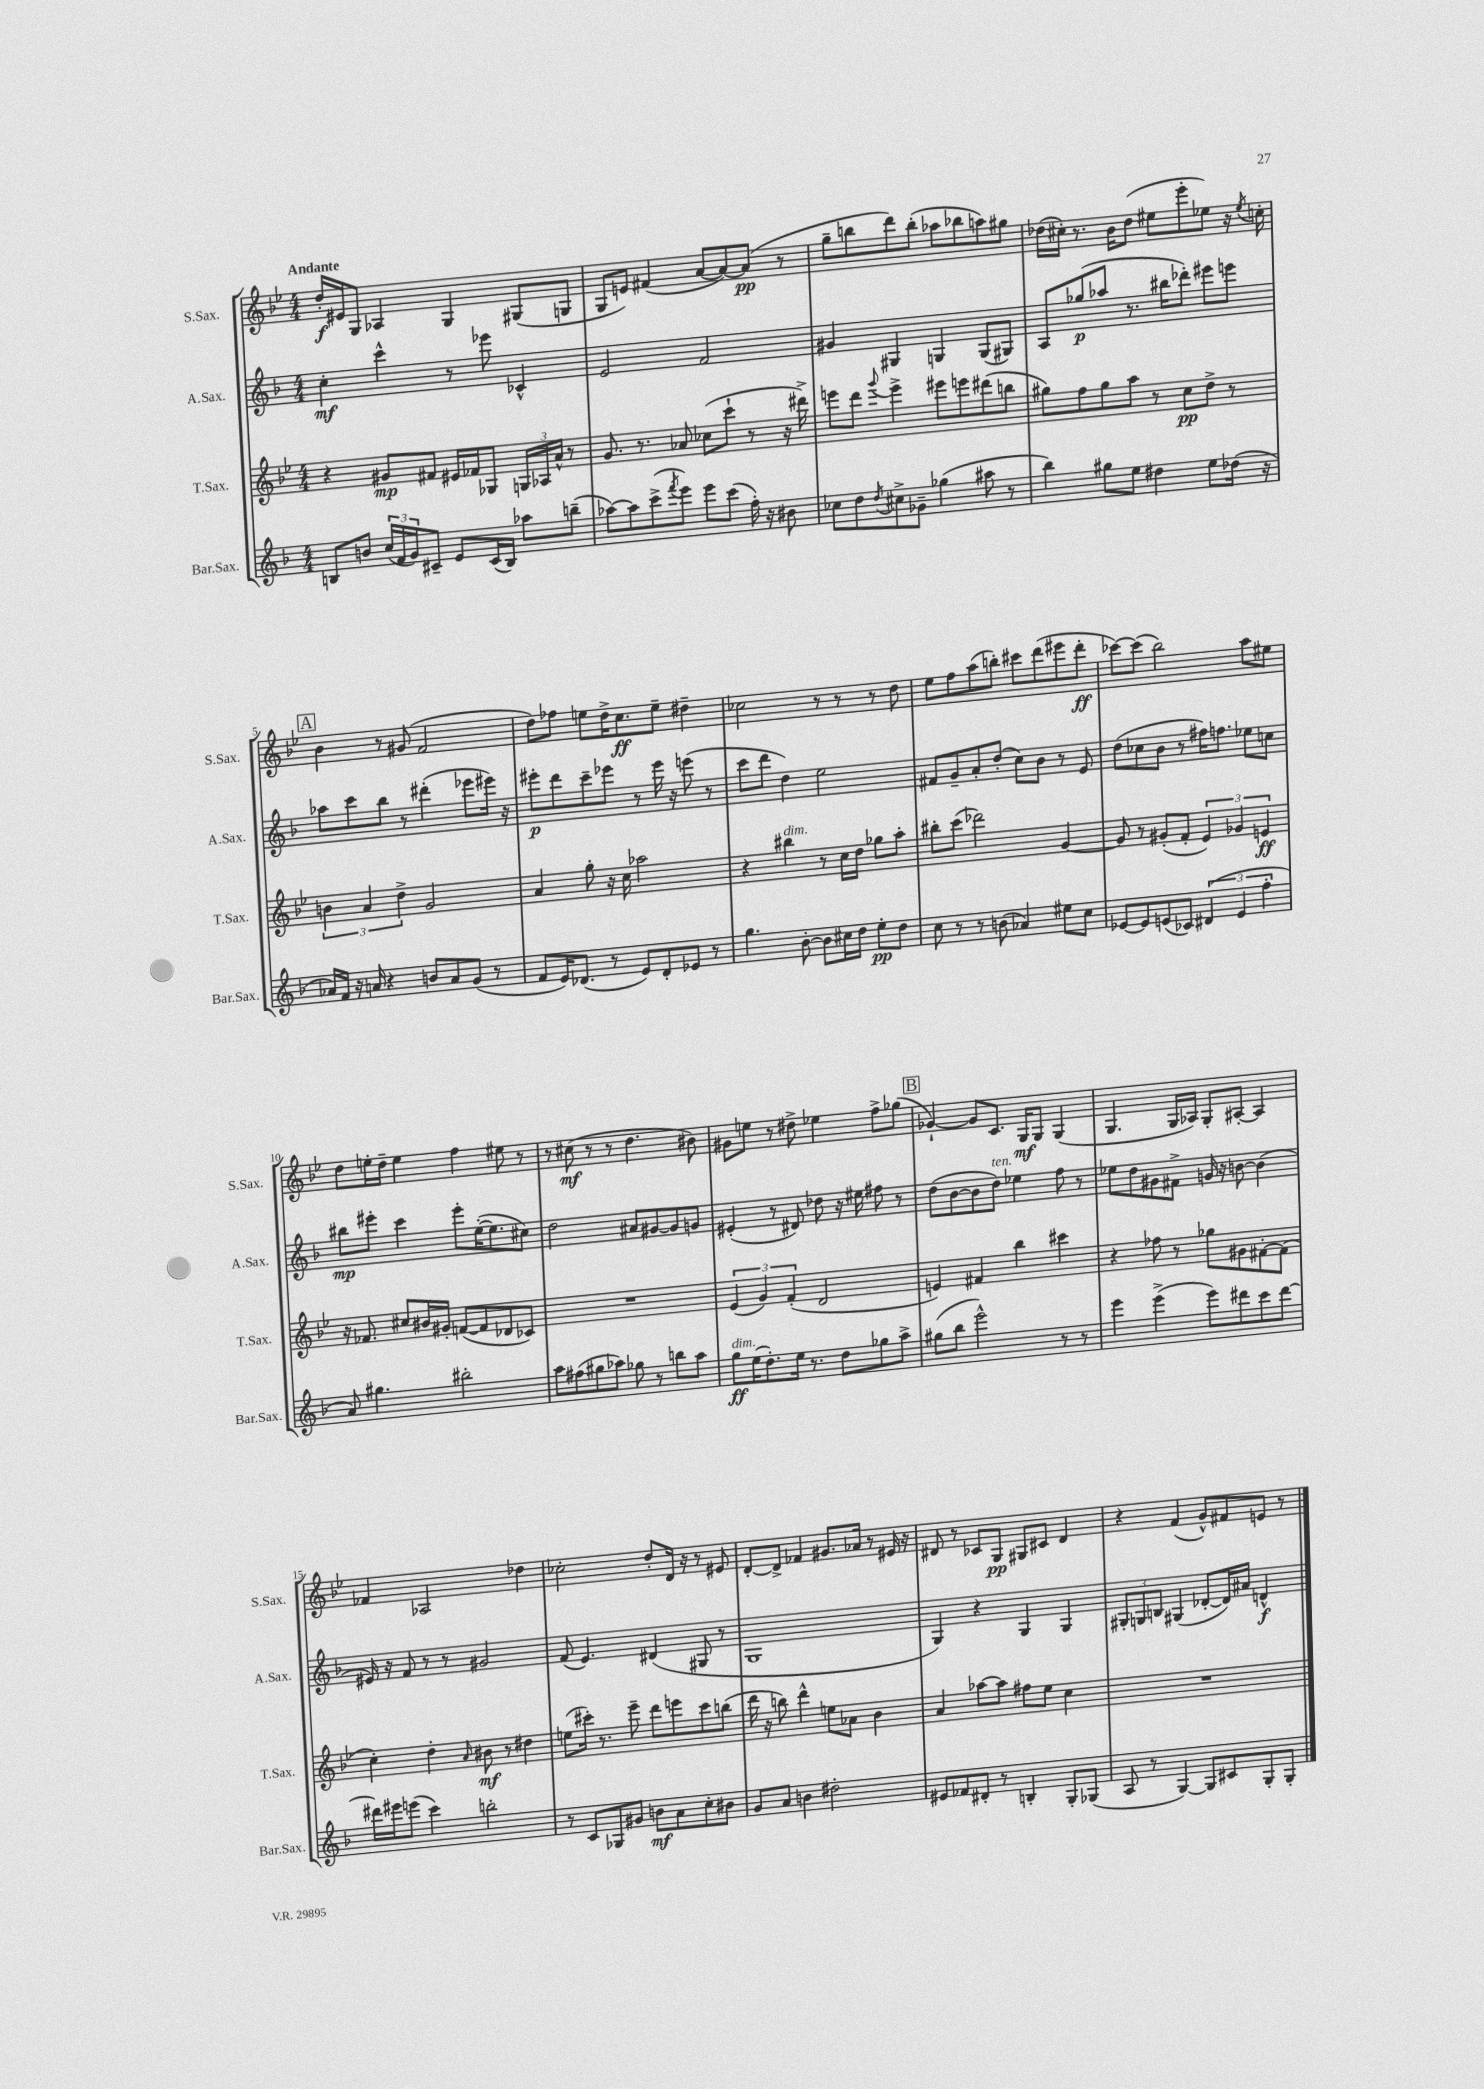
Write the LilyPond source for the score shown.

<<
\new StaffGroup <<
\new Staff = "s0" \with { instrumentName = "S.Sax." shortInstrumentName = "S.Sax." } {
    \clef treble \key bes \major \numericTimeSignature \time 4/4 \tempo "Andante"
    d''16-.\f eis'16 g8 aes4 g4 gis8( g8 |
    g8 e'8) fis'4( a'8~ a'8~) a'8\pp( r8 |
    g''8-- b''8 d'''8) b''8-.( aes''8 bes''8 a''8) gis''8 |
    des''16( cis''16-.) r8. bes'16 des''8( eis''8 ees'''8-. ees''8) r16 \acciaccatura { ees''8 } c''16-. |
    \mark \markup { \box "A" } bes'4 r8 gis'8( f'2 |
    d''8) fes''8 e''8 d''16-> c''8.\ff e''8-- dis''4-- |
    ces''2 r8 r8 r8 d''8 |
    ees''8 f''8 a''8( b''8-.) cis'''8 d'''8( eis'''8 d'''8-.\ff |
    ces'''8~) ces'''8( bes''2) a''8 eis''8 |
    d''8 e''16-. d''16-- e''4 f''4 eis''8 r8 |
    r8 cis''8\mf( r8 r8 d''4. bis'8) |
    gis'8 e''8 r8 dis''8-> ees''4 f''8-> ges''8( |
    \mark \markup { \box "B" } ges'4~-!) ges'8 c'8. g16\mf g8 g4( |
    g4. g16 aes16) g8-. ais8~-. ais4 |
    fes'4 aes2 des''4 |
    ces''2-. d''8-. d'16 r16 r8 eis'8 |
    d'8~-. d'8-> fes'4 gis'8. aes'16 r8 eis'16 r16 |
    dis'8 r8 ces'8 g8\pp gis8 cis'8 dis'4 |
    r4 f'4( g'8-^) fis'8 e'8 r8 \bar "|." |
}
\new Staff = "s1" \with { instrumentName = "A.Sax." shortInstrumentName = "A.Sax." } {
    \clef treble \key f \major \numericTimeSignature \time 4/4
    c''4-.\mf c'''4-^ r8 ees'''8 ces'4-^ |
    e'2 f'2 |
    gis'4 gis4 g4 g8( gis8) |
    a8 ges''8\p( aes''8 r8. bis''16 des'''8-.) eis'''8 e'''8 |
    \mark \markup { \box "A" } aes''8 c'''8 bes''8 r8 dis'''4-.( ees'''8 eis'''16) r16 |
    eis'''8-.\p d'''8 c'''8-- ees'''8 r8 ees'''16 r16 e'''8( r8 |
    c'''8 d'''8 d''4) e''2 |
    fis'8 g'8-- a'8-. d''8-.( c''8) bes'8 r8 e'8 |
    d''8( ces''8 bes'8 r8 fis''16) f''8. ees''8 c''8 |
    bis''8\mp eis'''8-. c'''4 eis'''8-. e''16~-.( e''8. cis''8) |
    d''2 ais'8 gis'8~ gis'8 g'8 |
    eis'4-.( r8 dis'8) des''8 r16 eis''16 fis''8 r8 |
    \mark \markup { \box "B" } d''8( bes'8~ bes'8 d''8^\markup { \italic "ten." }) ees''4 f''8 r8 |
    ees''8 d''8 gis'8 fis'8-> g'16 r16 b'8~ b'4( |
    eis'16) r16 f'8 r8 r8 gis'2 |
    f'8( e'4.) dis'4( gis8 r8 |
    g1 |
    g4) r4 g4 g4 |
    \tuplet 3/2 { gis8-. g8 b8 } gis4( des'8~-. des'16) ais'16 d'4-^\f \bar "|." |
}
\new Staff = "s2" \with { instrumentName = "T.Sax." shortInstrumentName = "T.Sax." } {
    \clef treble \key bes \major \numericTimeSignature \time 4/4
    r4 gis'8\mp fis'8 eis'16 fes'16 ges8 \tuplet 3/2 { g16 aes16 a'16-^ } r8 |
    g'8. r8. aes'8 ces''8( c'''8-! r8 r16 dis'''16->) |
    e'''8 d'''8 \appoggiatura { g'''8 } e'''4-> eis'''8 e'''8 dis'''8( b''8 |
    gis''8) f''8 gis''8 a''8 r8 c''8\pp d''8-> r8 |
    \mark \markup { \box "A" } \tuplet 3/2 { b'4 a'4 d''4-> } g'2 |
    a'4 g''8-. r16 c''16 aes''2 |
    r4 bis''4^\markup { \italic "dim." } r8 c''16 d''16 ges''8 a''8-. |
    bis''8-. c'''8( des'''2) g'4~ |
    g'8 r8 gis'8-.( f'8-. \tuplet 3/2 { ees'4) ges'4 e'4\ff } |
    r16 fes'8. cis''8 bis'16 gis'16-. f'8~( f'8 des'8 ces'8) |
    R1 |
    \tuplet 3/2 { ees'4( g'4) f'4-.( } d'2 |
    \mark \markup { \box "B" } e'4) fis'4 bes''4 cis'''4 |
    r4 fes''8 r8 ges''8 gis'8 fis'8~-. fis'8( |
    c''4-.) d''4-. \grace { a'16 } bis'8\mf r8 dis''4 |
    e''8( cis'''16-.) r8. ees'''8-- d'''8 e'''8 cis'''8 b''8( |
    d'''16 r16 b''8) d'''4-^ e''8 aes'8 bes'4 |
    a'4 aes''8~ aes''8 fis''8 ees''8 c''4 |
    R1 \bar "|." |
}
\new Staff = "s3" \with { instrumentName = "Bar.Sax." shortInstrumentName = "Bar.Sax." } {
    \clef treble \key f \major \numericTimeSignature \time 4/4
    b8 b'8 \tuplet 3/2 { c''16( f'16 g'16) } cis'8-- e'8 cis'16( b16) aes''8 b''8--( |
    aes''8~) aes''8 c'''8->( \acciaccatura { f'''8 } e'''8) e'''8 c'''8( f''16-.) r16 bis'8 |
    ces''8 d''8 \acciaccatura { d''8 } cis''8-> ges'8-- ges''4( ais''8 r8 |
    bes''4) gis''8 e''8 dis''4 e''8 des''16( r16 |
    \mark \markup { \box "A" } aes'16) f'16 r16 a'16 r4 b'8 a'8 g'8( r8 |
    f'8 e'16) des'8.( r8 e'8) des'8-. ees'8 r8 |
    g''4. bes'8~-. bes'8 cis''16 d''16 e''8-.\pp d''8 |
    c''8 r8 r8 b'8( aes'4) eis''8 c''8 |
    ees'8~ ees'8 e'8( ces'8) \tuplet 3/2 { dis'4( e'4 f''4-. } |
    a'8) gis''4. bis''2-. |
    a''8 fis''8( gis''8 aes''8) ges''8 r8 b''8 aes''8 |
    g''8\ff^\markup { \italic "dim." } e''16( d''8.-.) e''16 r8. d''8 ges''8 a''8-> |
    \mark \markup { \box "B" } gis''8( bes''8 e'''2-^) r8 r8 |
    e'''4 e'''4->( e'''8) dis'''8 c'''8 dis'''8~ |
    dis'''16 eis'''16 e'''8( c'''4) b''2-. |
    r8 c'8 ges8 gis'8 b'8\mf a'8 c''8-. bis'8 |
    g'8 a'8 b'4 dis''2-. |
    eis'8 fes'8 dis'8-. r8 b4-. g8-. ges8( |
    a8 r8 g4~) g8 cis'8 g8-. g8-. \bar "|." |
}
>>
>>
